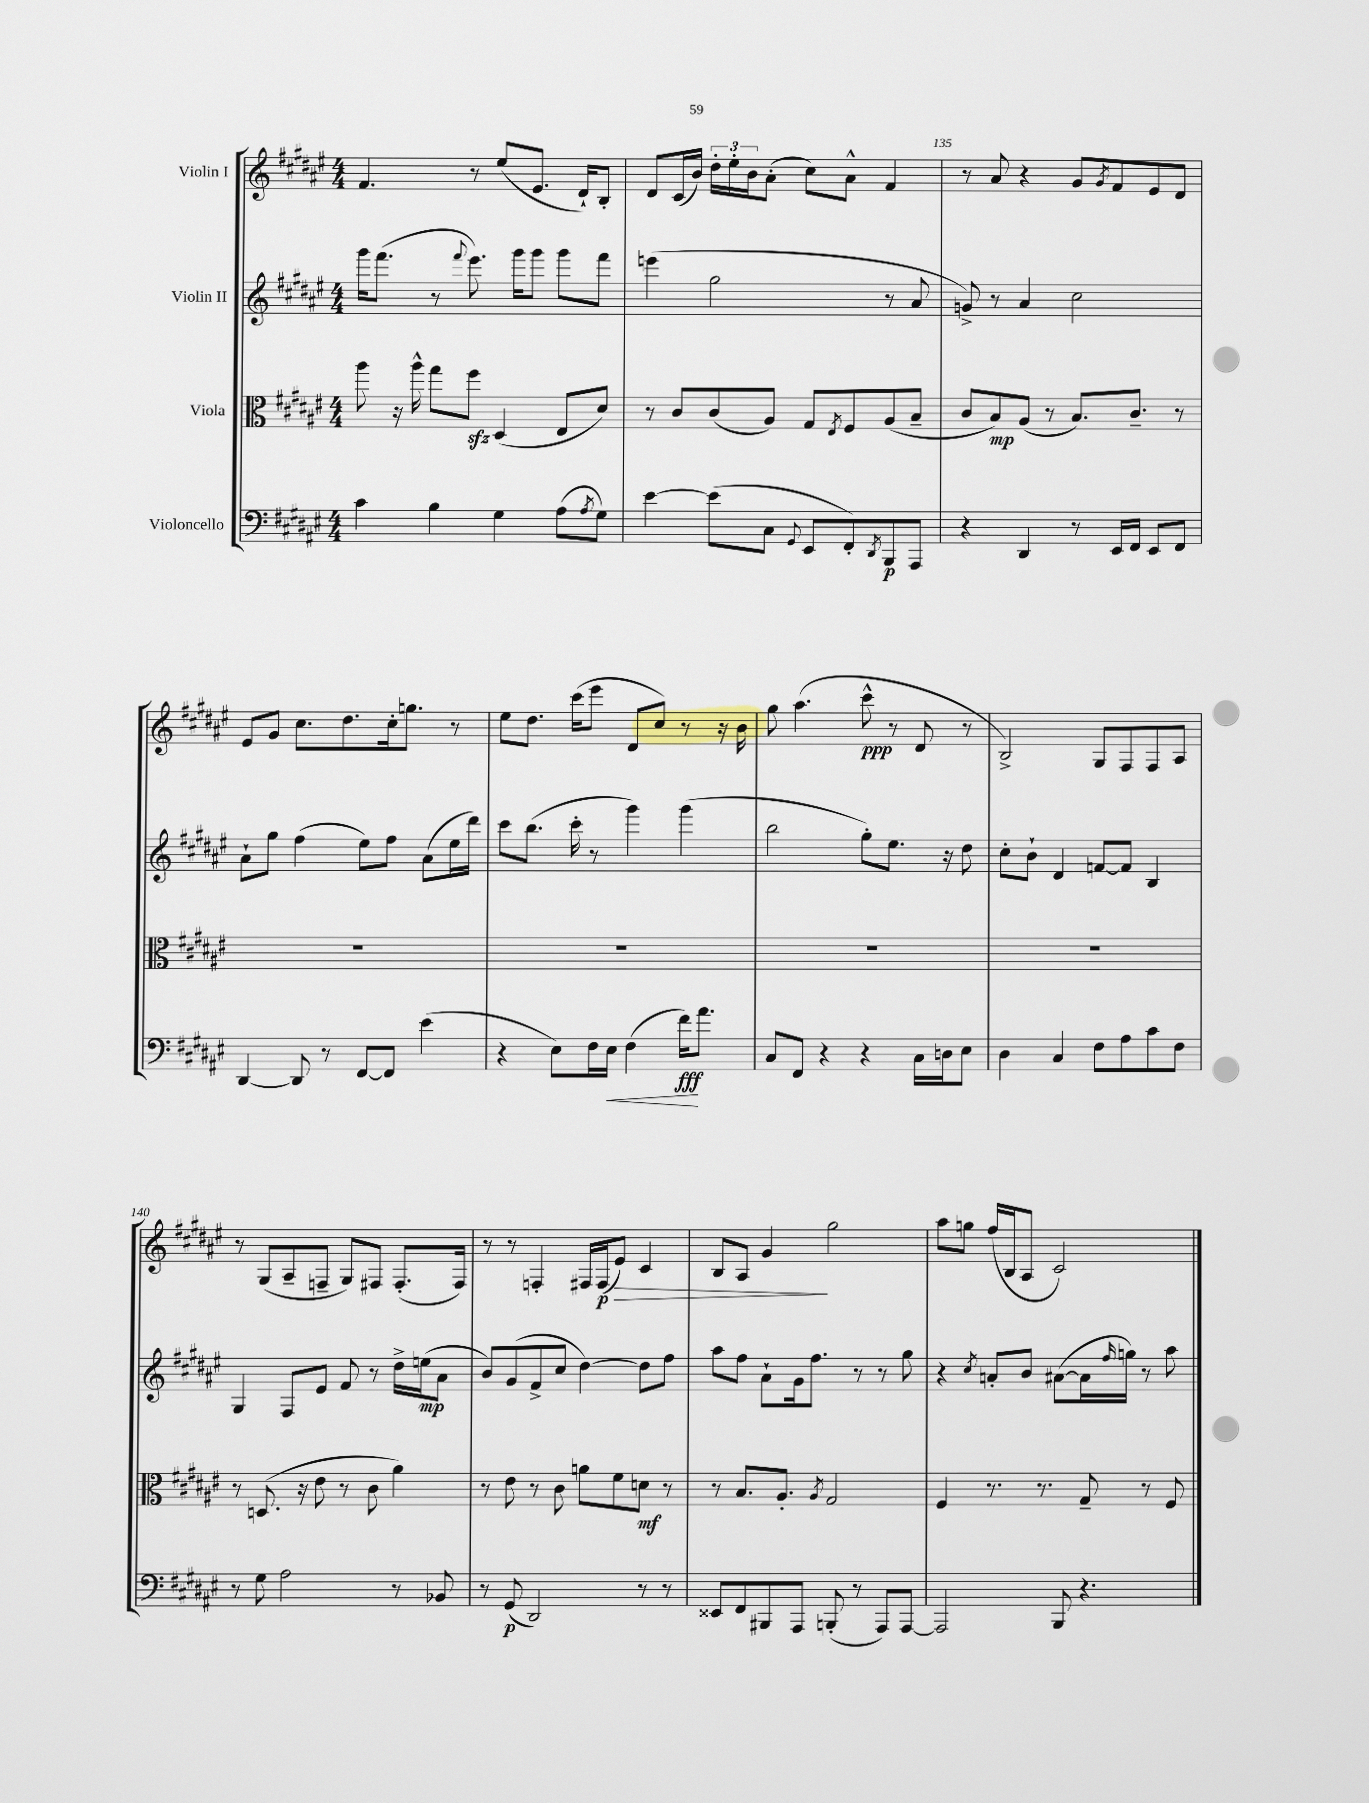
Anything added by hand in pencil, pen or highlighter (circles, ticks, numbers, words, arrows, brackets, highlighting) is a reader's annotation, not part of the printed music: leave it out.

**kern	**kern	**kern	**kern
*staff4	*staff3	*staff2	*staff1
*clefF4	*clefC3	*clefG2	*clefG2
*k[f#c#g#d#a#e#]	*k[f#c#g#d#a#e#]	*k[f#c#g#d#a#e#]	*k[f#c#g#d#a#e#]
*M4/4	*M4/4	*M4/4	*M4/4
4c#	8aa#	16ggg#	4.f#
.	.	(8.fff#	.
.	16r	.	.
.	16aa#^^	.	.
4B	8gg#	8r	.
.	.	8qqfff#	.
.	8ff#	8.eee#)	8r
4G#	(4D#	.	(8ee#
.	.	16ggg#	.
.	.	8ggg#	8.e#
(8A#	8E#	8ggg#	.
.	.	.	16d#`)
8qA#	.	.	.
8G#)	8d#)	8fff#	8B'
=	=	=	=
[4e#	8r	(4eee	8d#
.	8c#	.	(16c#
.	.	.	16b)
(8e#]	(8c#	2gg#	24dd#'
.	.	.	24ee#'
.	.	.	24b
8C#	8A#)	.	(8a#'
8qqGG#	.	.	.
8EE#	8G#	.	8cc#)
.	8qE#	.	.
8FF#')	8F#	.	8a#^^
8qDD#	.	.	.
8BBB	(8A#	8r	4f#
8AAA#	8B~	8a#	.
=	=	=	=
4r	8c#	8g^)	8r
.	8B)	8r	8a#
4DD#	(8A#	4a#	4r
.	8r	.	.
8r	8.B)	2cc#	8g#
.	.	.	8qg#
16EE#	.	.	8f#
16FF#	8.c#~	.	.
8EE#	.	.	8e#
8FF#	8r	.	8d#
=	=	=	=
[4DD#	1r	8a#`	8e#
.	.	8gg#	8g#
8DD#]	.	(4ff#	8.cc#
8r	.	.	.
.	.	.	8.dd#
[8FF#	.	8ee#)	.
8FF#]	.	8ff#	16cc#'
.	.	.	8.gg
(4e#	.	(8a#	.
.	.	16ee#	8r
.	.	16ddd#)	.
=	=	=	=
4r	1r	8ccc#	8ee#
.	.	(8.bb	8.dd#
8E#)	.	.	.
.	.	16ccc#'	(16ccc#
16F#	.	8r	8eee#
16E#	.	.	.
(4F#	.	4ggg#)	8d#
.	.	.	8cc#)
16f#)	.	(4ggg#	8r
8.a#	.	.	.
.	.	.	16r
.	.	.	16b
=	=	=	=
8C#	1r	2bb	8gg#
8FF#	.	.	(4.aa#
4r	.	.	.
4r	.	8gg#')	8ccc#^^
.	.	8.ee#	8r
16C#	.	.	8d#
16D	.	16r	.
8E#	.	8dd#	8r
=	=	=	=
4D#	1r	8cc#'	2B^)
.	.	8b`	.
4C#	.	4d#	.
8F#	.	[8f	8G#
8A#	.	8f]	8F#
8c#	.	4B	8F#
8F#	.	.	8A#
=	=	=	=
8r	8r	4G#	8r
8G#	(8.D	.	(8G#
2A#	.	8F#	8A#~
.	16r	.	.
.	8e#	8e#	8F~
.	8r	8f#	8G#)
.	8c#	8r	8F#
8r	4a#)	16dd#^	(8.F#'
.	.	(16ee	.
8BB-	.	8a#	.
.	.	.	16F#)
=	=	=	=
8r	8r	8b)	8r
(8GG#	8e#	(8g#	8r
2DD#)	8r	8f#^	4F'
.	8c#	8cc#	.
.	8a	[4dd#)	16F#
.	.	.	(16F#
.	8f#	.	8e#)
8r	8d	8dd#]	4c#
8r	8r	8ff#	.
=	=	=	=
8EE##	8r	8aa#	8B
8FF#	8.B	8ff#	8A#
8BBB#	.	8a#`	4g#
.	8.A#'	.	.
8AAA#	.	16g#	.
.	.	8.ff#	.
.	8qA#	.	.
(8BBB'	2G#	.	2gg#
8r	.	8r	.
8AAA#)	.	8r	.
[8AAA#	.	8gg#	.
=	=	=	=
2AAA#]	4F#	4r	8aa#
.	.	.	8gg
.	.	8qcc#	.
.	8.r	8a'	(16ff#
.	.	.	16B
.	.	8b	8A#
.	8.r	.	.
8BBB	.	([8a#	2c#)
4.r	8G#~	16a#]	.
.	.	16qqff#	.
.	.	16gg)	.
.	8r	8r	.
.	8F#	8aa#	.
==	==	==	==
*-	*-	*-	*-
